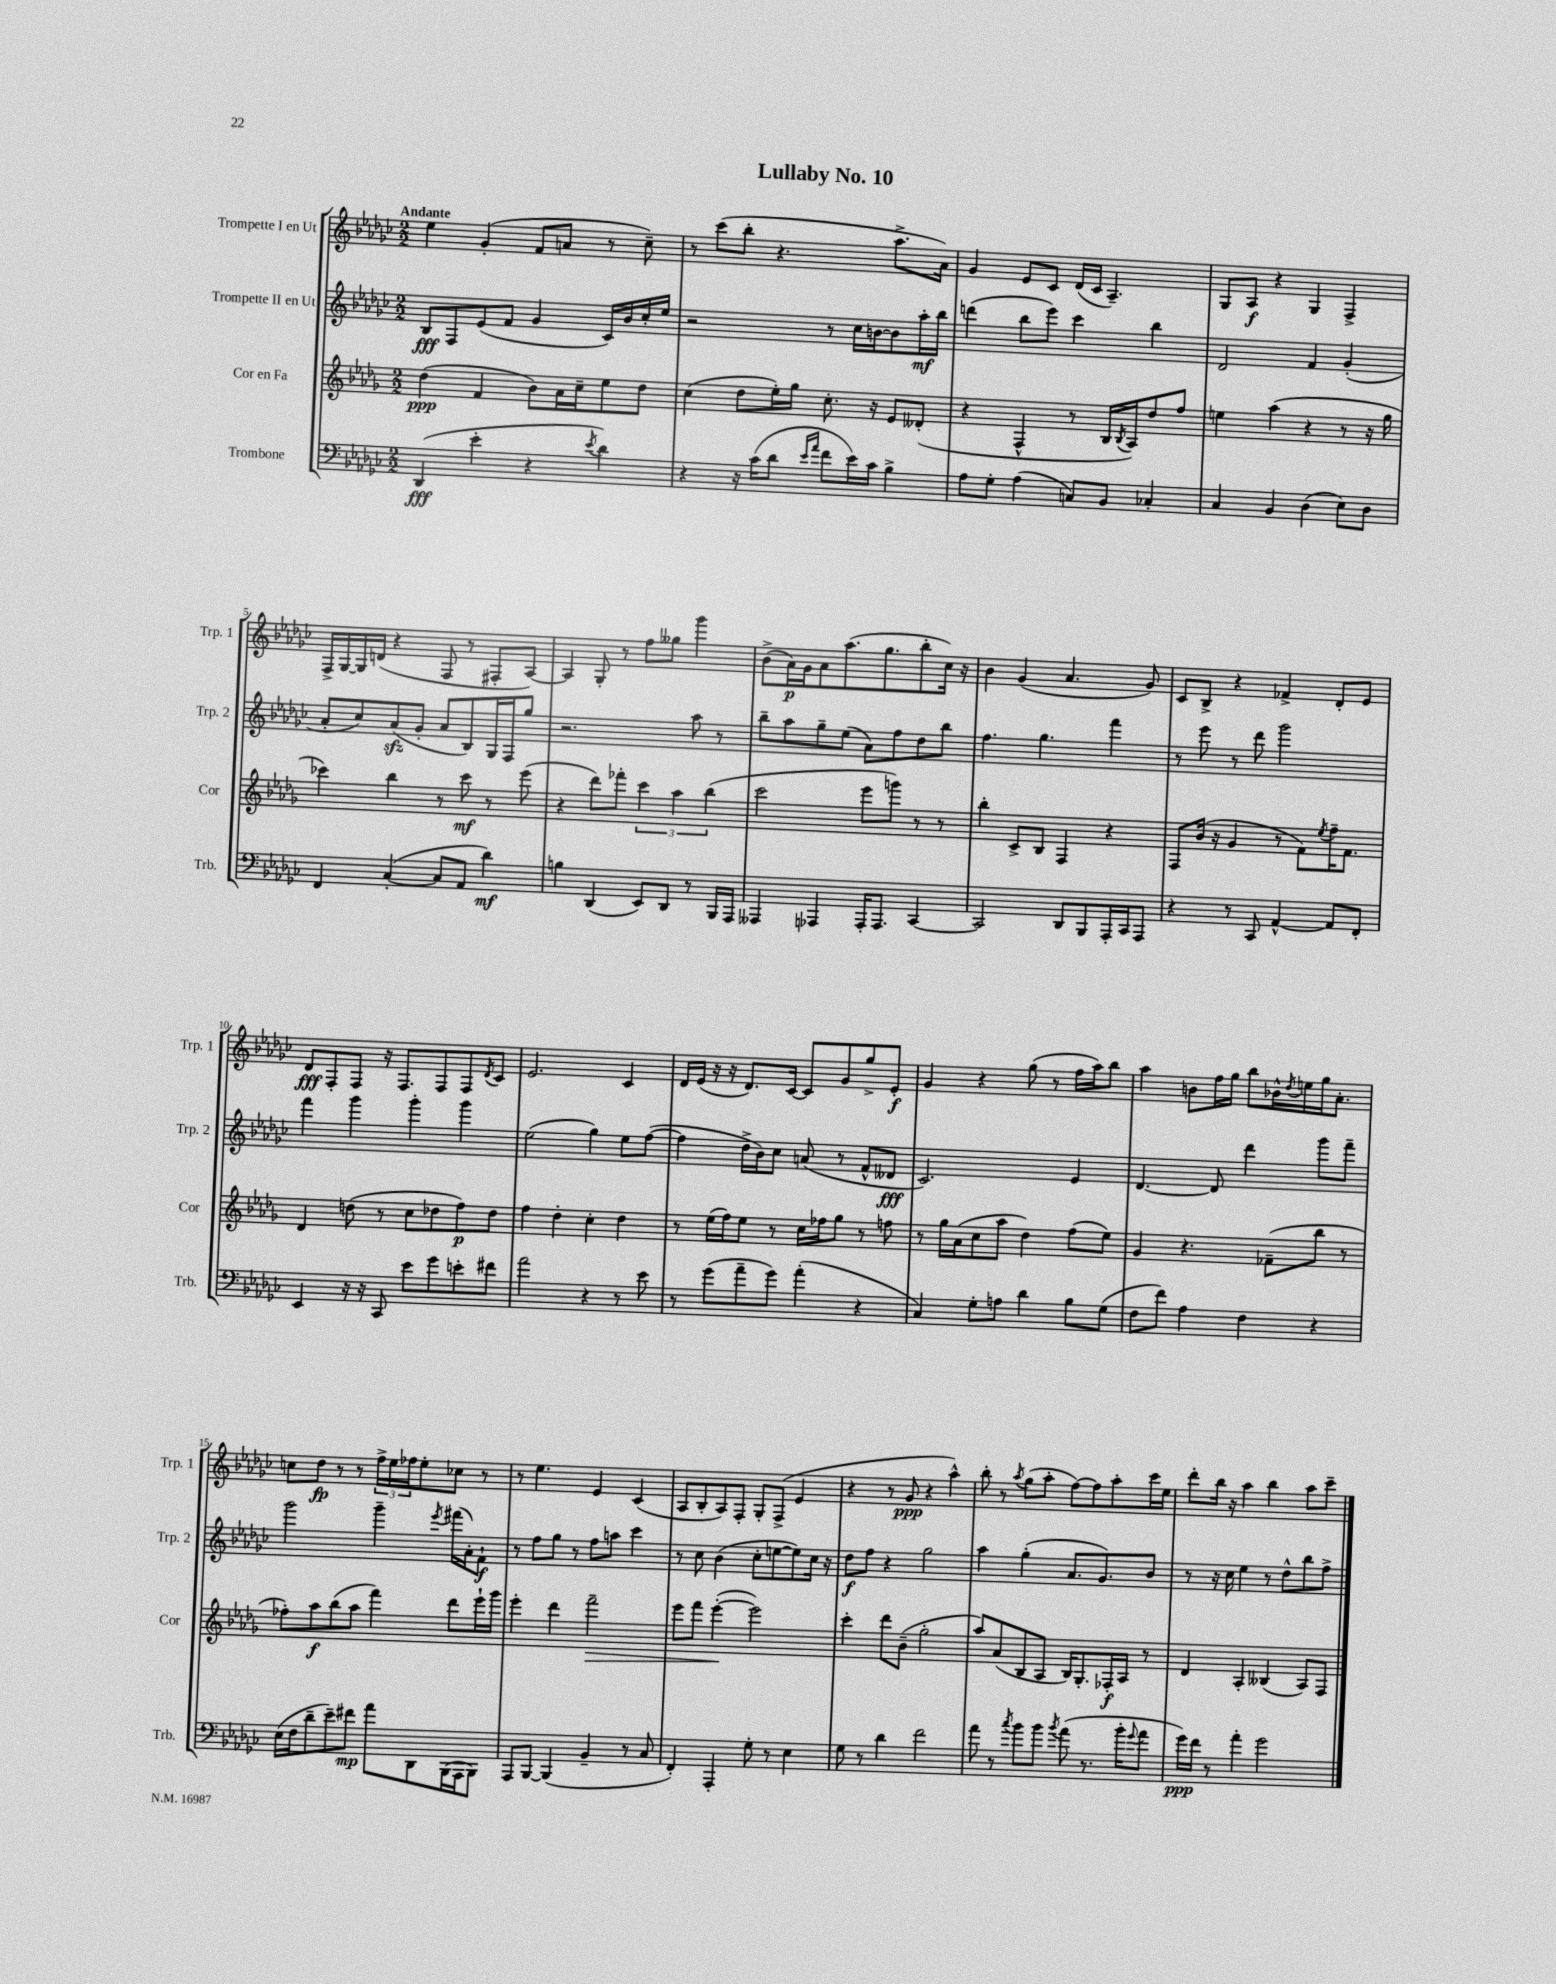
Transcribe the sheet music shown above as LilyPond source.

\header { title = "Lullaby No. 10" }
<<
\new StaffGroup <<
\new Staff = "s0" \with { instrumentName = "Trompette I en Ut" shortInstrumentName = "Trp. 1" } {
    \clef treble \key ges \major \numericTimeSignature \time 2/2 \tempo "Andante"
    ees''4 ges'4-.( f'8 a'8 r8 ces''8--) |
    r8 ces'''8( bes''8-. r4. aes''8.-> aes'16) |
    ges'4 ees'8 ces'8 des'16( ces'16 aes4.--) |
    ges8 aes8\f r4 ges4 f4-> |
    f16-> ges16~ ges16 d'16( r4 f8 r8 fis8-. aes8~) |
    aes4 ges8-. r8 f''8 geses''8 ges'''4 |
    bes'8->( aes'16\p) ges'16 aes'8 aes''8.( ges''8. bes''8-. ces''16) r16 |
    bes'4 ges'4( aes'4. ges'8) |
    ces'8 bes8-> r4 fes'4-> des'8-. ees'8 |
    des'8\fff f8-. f8 r16 f8. f8 f8 \acciaccatura { des'8 } ces'8 |
    ees'2. ces'4 |
    des'16 ees'16( r16 r16 des'8.) ces'16~ ces'8 ges'8 ges''8-> ees'8-.\f |
    ges'4 r4 ges''8( r8 f''16 aes''16) bes''8 |
    aes''4 b'8 f''16 ges''16 bes''8 bes'16-^ \acciaccatura { des''8 } e''16 ges''16 aes'8.-. |
    c''8 des''8\fp r8 r8 \tuplet 3/2 { f''16-> ees''16 fes''16 } ees''8-. ces''8 r8 |
    r8 ees''4. ees'4 ces'4( |
    aes8 bes8-. aes8) f8-. ges8-. f8->( ees'4 |
    r4 r8 ges'8\ppp r4 aes''4-^) |
    bes''8-. r8 \acciaccatura { aes''8 } ges''8( aes''8-. f''8~) f''8 aes''8-. ces'''16 ees''16 |
    des'''8-. bes''16 r16 aes''4 bes''4 aes''8 ces'''8-- \bar "|." |
}
\new Staff = "s1" \with { instrumentName = "Trompette II en Ut" shortInstrumentName = "Trp. 2" } {
    \clef treble \key ges \major \numericTimeSignature \time 2/2
    bes8\fff f8 ees'8( f'8 ges'4 ces'16) bes'16 ces''16-. ees''16 |
    r2 r8 ces''16 b'16~ b'8 aes''16-.\mf bes''16 |
    d'''4( bes''8 ees'''8) ces'''4 bes''4 |
    des'2 f'4 ges'4-.( |
    aes'8-. ces''8) aes'8\sfz( ges'8-. aes'8 bes8) ges16 f16 ges''8 |
    r2. aes''8 r8 |
    bes''8-- aes''8 ges''8-- ees''8( aes'8) f''8 des''8 bes''8 |
    f''4. ges''4. f'''4 |
    r8 ees'''8 r8 des'''8 ges'''2 |
    f'''4 ges'''4 ges'''4-. ges'''4 |
    ees''2( ges''4) ees''8 f''8~( |
    f''4 des''16-> bes'16) ces''8 a'8( r8 f'8-^ deses'8\fff |
    ces'2.) ees'4 |
    des'4.~ des'8 des'''4 ges'''8 f'''8-- |
    ges'''2 ges'''4-- \acciaccatura { ees'''8 } fis'''16( aes'16-.) f'8-!\f |
    r8 f''8 ges''8 r8 f''8 a''8 ces'''4 |
    r8 ces''8 bes'4( ces''8-. e''8~ e''8) ces''16 r16 |
    des''8\f f''8 r4 ges''2 |
    aes''4 ges''4-.( aes'8. ges'8.) bes'8 |
    r8 r16 ces''16 ees''4 r8 des''8-^ bes''8 f''8-> \bar "|." |
}
\new Staff = "s2" \with { instrumentName = "Cor en Fa" shortInstrumentName = "Cor" } {
    \clef treble \key des \major \numericTimeSignature \time 2/2
    des''4\ppp( f'4 bes'8) aes'16 c''16-- ees''8 des''8 |
    c''4( des''8 ees''16-.) ges''16 c''8.-. r16 ees'8 deses'8-.( |
    r4 f4-^ r8 bes16 \acciaccatura { bes8 } aes16) des''8 f''8 |
    e''4 aes''4( r4 r8 r16 ges''16 |
    ces'''4) bes''4 r8 ces'''8\mf r8 ees'''8( |
    r4 des'''8) fes'''8-. \tuplet 3/2 { c'''4 aes''4 bes''4( } |
    c'''2 ees'''8 g'''8) r8 r8 |
    bes''4-. c'8-> bes8 f4 r4 |
    f8 bes'16( r16 ges'4 r8 f'8) \acciaccatura { ees''8 } f''16-- f'8. |
    des'4 d''8( r8 c''8 des''8 f''8\p) des''8 |
    f''4 des''4-. c''4-. des''4 |
    r8 ees''16( f''16) ees''8 r8 c''16 fes''16 ges''8 r8 f''8 |
    r8 ges''16 aes'16( c''8 aes''8 des''4) f''8( ees''8) |
    ges'4 r4. fes'8--( bes''8 r8 |
    fes''8-.) aes''8\f bes''8( aes''8 f'''4) des'''8 ees'''16-! ges'''16 |
    ees'''4-. des'''4 f'''2--\> |
    ees'''8 f'''8 ees'''4~-.\!( ees'''2) |
    c'''4-. des'''8 bes'8--( ges''2-. |
    aes''8) aes'8( bes8 aes8 bes16) ges8.-. fes16-.\f aes16 r8 |
    des'4 aes4-. beses4( aes8) f8 \bar "|." |
}
\new Staff = "s3" \with { instrumentName = "Trombone" shortInstrumentName = "Trb." } {
    \clef bass \key ges \major \numericTimeSignature \time 2/2
    des,4\fff( ees'4-. r4 \acciaccatura { ees'8 } des'4) |
    r4 r16 ces'16( des'8 \grace { ees'16 aes'16 } f'8 ees'16) ces'16 bes4-> |
    aes8 ges8-. aes4( c8) bes,8 ces4-. |
    ces4 bes,4 des4( ees8) des8 |
    f,4 ces4~-.( ces8 aes,8 des'4\mf) |
    b4 des,4( ees,8) des,8 r8 bes,,16 aes,,16 |
    aeses,,4 aes,,4 aes,,16-. aes,,8. ces,4~ |
    ces,2 des,8 bes,,8 aes,,16-. ces,16 aes,,8 |
    r4 r8 ces,8 aes,4~-^ aes,8 f,8-. |
    ees,4 r16 r16 ces,8 ees'8 ges'8 e'8-. fis'8 |
    aes'2 r4 r8 ees'8 |
    r8 ges'8( aes'8-- ges'8) aes'4-.( r4 |
    ces4) ges8-. a8 des'4 bes8 ges8( |
    f8 f'8) aes4 f4 r4 |
    ees16( f16 des'8-- ees'8--) fis'8\mp aes'8 des,8 bes,,16( aes,,16 bes,,8) |
    aes,,8 bes,,8~ bes,,4( bes,4-- r8 ces8 |
    f,4-.) aes,,4-. ges8-. r8 ees4 |
    ges8 r8 des'4 f'2 |
    aes'8 r8 \acciaccatura { ces''8 } bes'8 bes'8 \acciaccatura { bes'8 } aes'8( r8. bes'16-. \appoggiatura { ges'8 } aes'8 |
    ges'16\ppp) f'16 r8 aes'4-. ges'2 \bar "|." |
}
>>
>>
